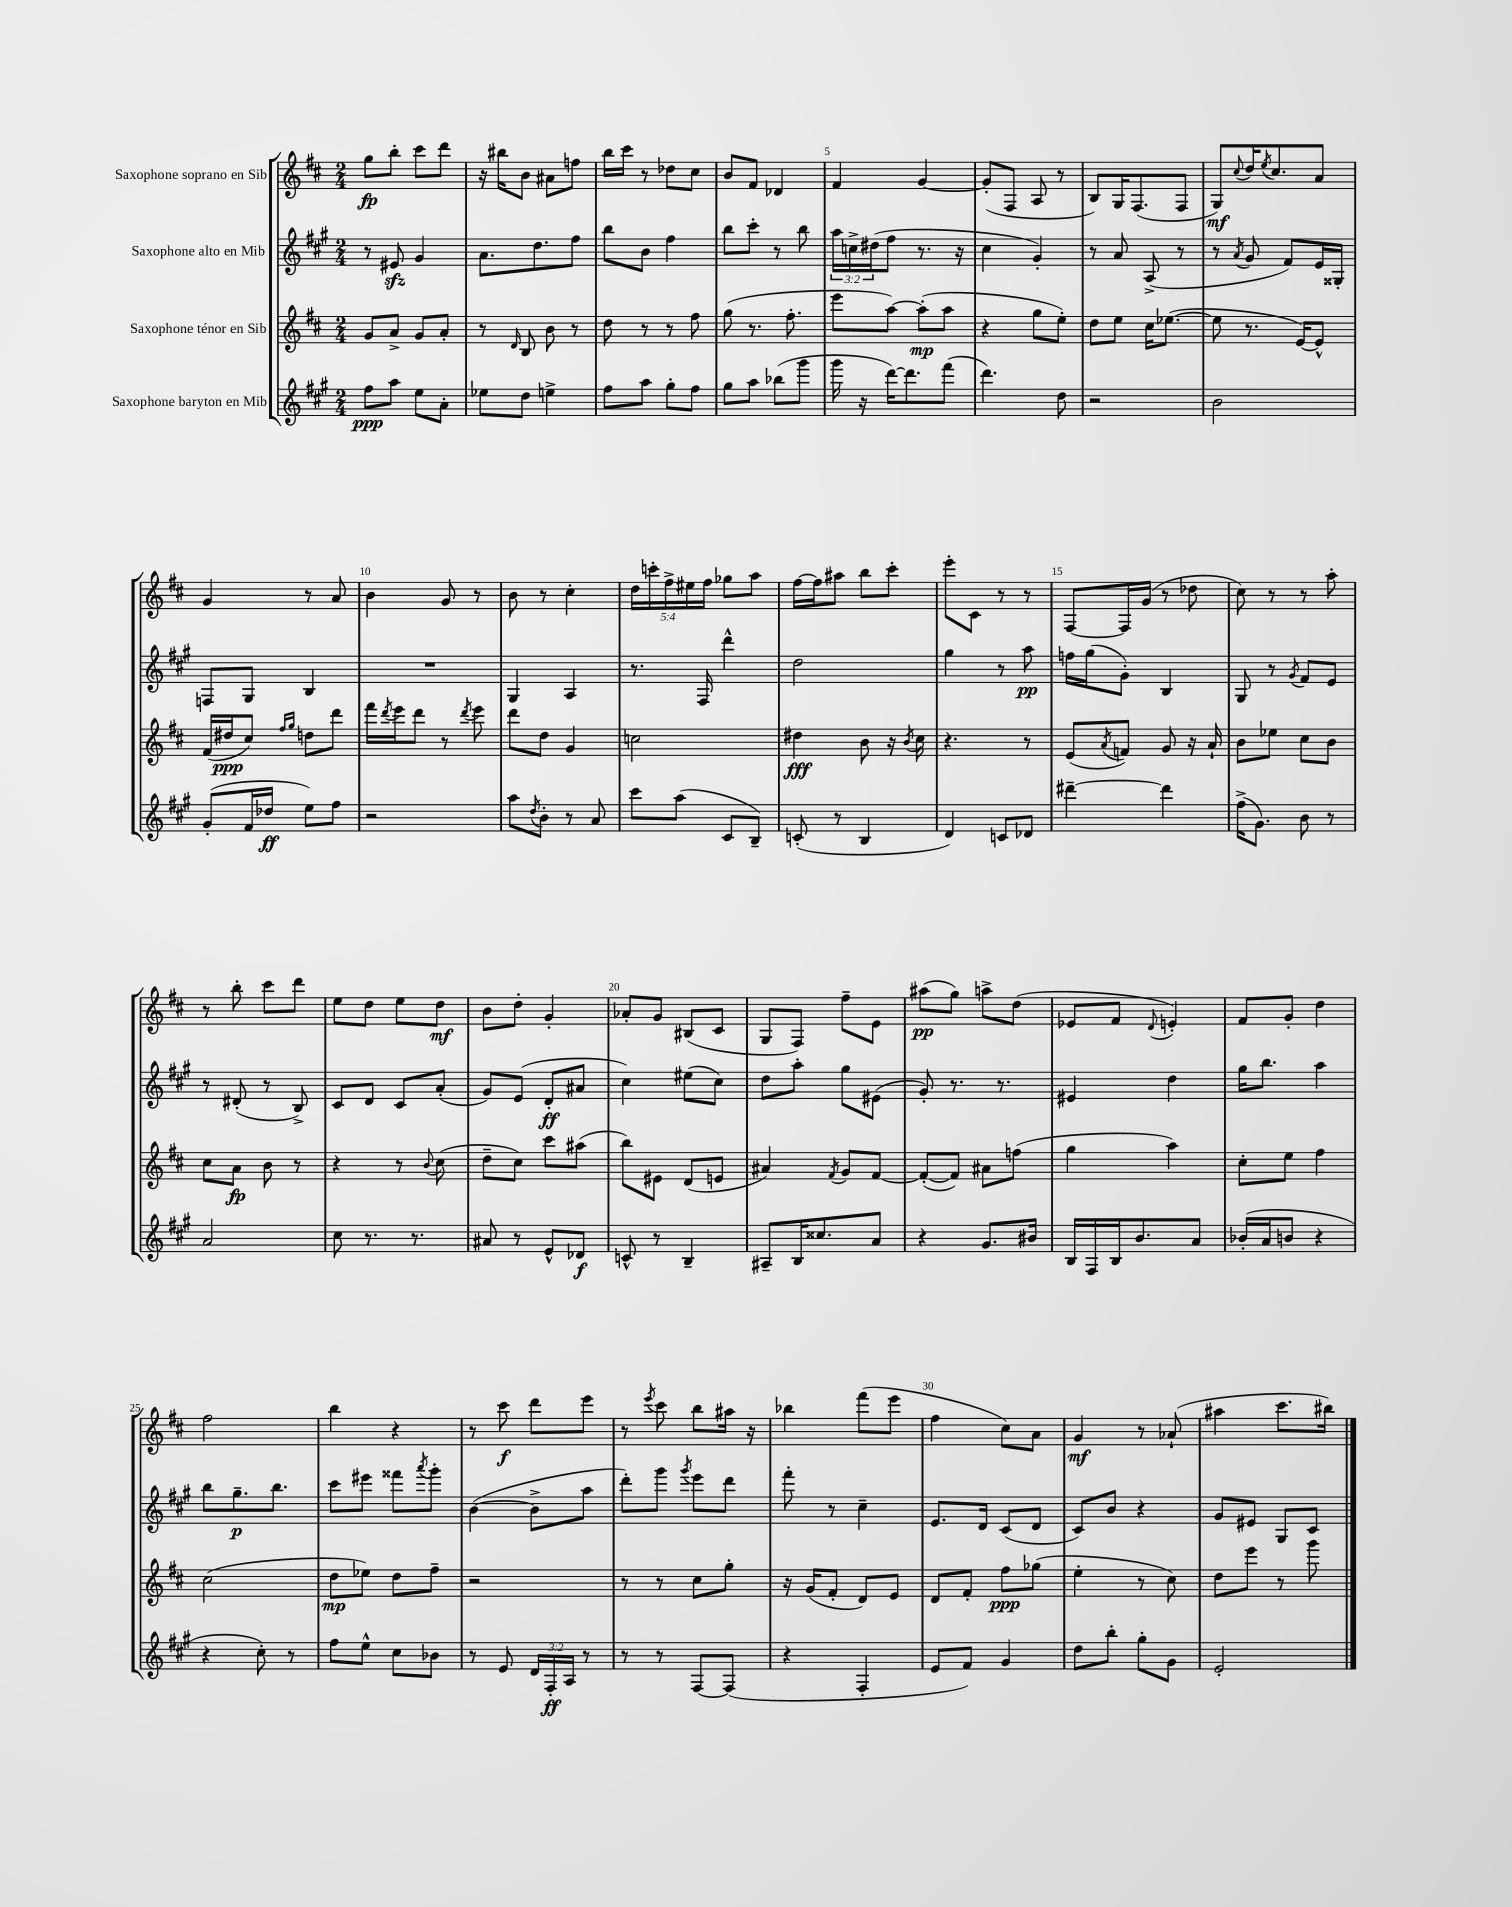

**kern	**dynam	**kern	**dynam	**kern	**dynam	**kern	**dynam
*part4	*part4	*part3	*part3	*part2	*part2	*part1	*part1
*staff4	*staff4	*staff3	*staff3	*staff2	*staff2	*staff1	*staff1
*I"Saxophone baryton en Mib	*	*I"Saxophone ténor en Sib	*	*I"Saxophone alto en Mib	*	*I"Saxophone soprano en Sib	*
*clefG2	*	*clefG2	*	*clefG2	*	*clefG2	*
*k[f#c#g#]	*	*k[f#c#]	*	*k[f#c#g#]	*	*k[f#c#]	*
*M2/4	*	*M2/4	*	*M2/4	*	*M2/4	*
=1	=1	=1	=1	=1	=1	=1	=1
8ff#\L	ppp	8g/L	.	8r	.	8gg\L	fp
8aa\J	.	8a^/J	.	8e#Xzz/	.	8bb'\J	.
8ee\L	.	8g/L	.	4g#/	.	8ccc#\L	.
8a'\J	.	8a'/J	.	.	.	8ddd\J	.
=2	=2	=2	=2	=2	=2	=2	=2
8ee-X\L	.	8r	.	8.a\L	.	16r	.
.	.	.	.	.	.	16bb#X\KL	.
.	.	16qqd/	.	.	.	.	.
8dd\J	.	8B/	.	.	.	8b\J	.
.	.	.	.	8.dd\	.	.	.
4een^\	.	8b\	.	.	.	8a#X\L	.
.	.	8r	.	8ff#\J	.	8ffn\J	.
=3	=3	=3	=3	=3	=3	=3	=3
8ff#\L	.	8dd\	.	8bb\L	.	16bb\LL	.
.	.	.	.	.	.	16ccc#\JJ	.
8aa\J	.	8r	.	8b\J	.	8r	.
8gg#'\L	.	8r	.	4ff#\	.	8dd-X\L	.
8ff#\J	.	8ff#\	.	.	.	8cc#\J	.
=4	=4	=4	=4	=4	=4	=4	=4
8gg#\L	.	(8gg\	.	8bb\L	.	8b/L	.
8aa\J	.	8.r	.	8ccc#'\J	.	8f#/J	.
(8bb-X\L	.	.	.	8r	.	4d-X/	.
.	.	8.ff#'\	.	.	.	.	.
8ggg#\J	.	.	.	8bb\	.	.	.
=5	=5	=5	=5	=5	=5	=5	=5
16ggg#\	.	8eee\L	.	24aa\LL	.	4f#/	.
.	.	.	.	24ccn^\	.	.	.
16r	.	.	.	.	.	.	.
.	.	.	.	(24dd#X\J	.	.	.
[16ddd\KL)	.	[8aa\J)	.	8ff#\J	.	.	.
8.ddd\]	.	.	.	.	.	.	.
.	.	(8aa'\L]	mp	8.r	.	[4g/	.
(8fff#\J	.	8aa\J	.	.	.	.	.
.	.	.	.	16r	.	.	.
=6	=6	=6	=6	=6	=6	=6	=6
4.ddd\)	.	4r	.	4cc#\	.	(8g'/L]	.
.	.	.	.	.	.	8F#/J	.
.	.	8gg\L	.	4g#'/)	.	8A/	.
8dd\	.	8ee'\J)	.	.	.	8r	.
=7	=7	=7	=7	=7	=7	=7	=7
2r	.	8dd\L	.	8r	.	8B/L)	.
.	.	8ee\J	.	8a/	.	16G/K	.
.	.	.	.	.	.	(8.F#/	.
.	.	16cc#\KL	.	(8A^/	.	.	.
.	.	([8.ee-X\J	.	.	.	.	.
.	.	.	.	8r	.	8F#/J	.
=8	=8	=8	=8	=8	=8	=8	=8
2b\	.	8ee-\]	.	8r	.	8G/L)	mf
.	.	.	.	8qa/	.	8qqcc#/	.
.	.	8.r	.	8g#/	.	16dd/K	.
.	.	.	.	.	.	8qee/	.
.	.	.	.	.	.	8.cc#/	.
.	.	.	.	8f#/L)	.	.	.
.	.	[16e/KL)	.	.	.	.	.
.	.	8e^^/J]	.	16e/L	.	8a/J	.
.	.	.	.	16G##X'/JJ	.	.	.
!!LO:LB:g=z
=9	=9	=9	=9	=9	=9	=9	=9
(8g#'/L	.	(16f#/LL	.	8Fn/L	.	4g/	.
.	.	16dd#X/J	ppp	.	.	.	.
16f#/L	.	8cc#/J)	.	8G#/J	.	.	.
16dd-X/JJ	ff	.	.	.	.	.	.
.	.	16qqff#/LL	.	.	.	.	.
.	.	16qqgg/JJ	.	.	.	.	.
8ee\L)	.	8ddn\L	.	4B/	.	8r	.
8ff#\J	.	8ddd\J	.	.	.	8a/	.
=10	=10	=10	=10	=10	=10	=10	=10
2r	.	16fff#\LL	.	2r	.	4b\	.
.	.	8qddd/	.	.	.	.	.
.	.	16eee\J	.	.	.	.	.
.	.	8ddd\J	.	.	.	.	.
.	.	8r	.	.	.	8g/	.
.	.	8qddd/	.	.	.	.	.
.	.	8eee\	.	.	.	8r	.
=11	=11	=11	=11	=11	=11	=11	=11
8aa\L	.	8ddd\L	.	4G#/	.	8b\	.
8qdd/	.	.	.	.	.	.	.
8b'\J	.	8dd\J	.	.	.	8r	.
8r	.	4g/	.	4A/	.	4cc#'\	.
8a/	.	.	.	.	.	.	.
=12	=12	=12	=12	=12	=12	=12	=12
8ccc#\L	.	2ccn\	.	8.r	.	20dd\LL	.
.	.	.	.	.	.	20cccn'\	.
.	.	.	.	.	.	20ff#^\	.
(8aa\J	.	.	.	.	.	.	.
.	.	.	.	.	.	20ee#X\	.
.	.	.	.	16F#/	.	.	.
.	.	.	.	.	.	20ff#\JJ	.
8c#/L	.	.	.	4ddd^^\	.	8gg-X\L	.
8B~/J)	.	.	.	.	.	8aa\J	.
=13	=13	=13	=13	=13	=13	=13	=13
(8cn'/	.	4dd#X\	fff	2dd\	.	[16ff#\LL	.
.	.	.	.	.	.	16ff#\J]	.
8r	.	.	.	.	.	8aa#X\J	.
4B/	.	8b\	.	.	.	8bb\L	.
.	.	16r	.	.	.	8ccc#'\J	.
.	.	8qb/	.	.	.	.	.
.	.	16cc#\	.	.	.	.	.
=14	=14	=14	=14	=14	=14	=14	=14
4d/)	.	4.r	.	4gg#\	.	8eee'\L	.
.	.	.	.	.	.	8c#\J	.
8cn/L	.	.	.	8r	.	8r	.
8d-X/J	.	8r	.	8aa\	pp	8r	.
=15	=15	=15	=15	=15	=15	=15	=15
[4ddd#X~\	.	(8e/L	.	16ffn\LL	.	[8F#/L	.
.	.	.	.	(16gg#\J	.	.	.
.	.	8qa/	.	.	.	.	.
.	.	8fn/J)	.	8g#'\J)	.	16F#/L]	.
.	.	.	.	.	.	(16g/JJ	.
4ddd#\]	.	8g/	.	4B/	.	8r	.
.	.	16r	.	.	.	8dd-X\	.
.	.	16a`/	.	.	.	.	.
=16	=16	=16	=16	=16	=16	=16	=16
(16ff#^\KL	.	8b\L	.	8G#/	.	8cc#\)	.
8.g#\J)	.	.	.	.	.	.	.
.	.	8ee-X\J	.	8r	.	8r	.
.	.	.	.	8qg#/	.	.	.
8b\	.	8cc#\L	.	8f#/L	.	8r	.
8r	.	8b\J	.	8e/J	.	8aa'\	.
!!LO:LB:g=z
=17	=17	=17	=17	=17	=17	=17	=17
2a/	.	8cc#\L	.	8r	.	8r	.
.	.	8a\J	fp	(8d#X'/	.	8bb'\	.
.	.	8b\	.	8r	.	8ccc#\L	.
.	.	8r	.	8B^/)	.	8ddd\J	.
=18	=18	=18	=18	=18	=18	=18	=18
8cc#\	.	4r	.	8c#/L	.	8ee\L	.
8.r	.	.	.	8d/J	.	8dd\J	.
.	.	8r	.	8c#/L	.	8ee\L	.
8.r	.	.	.	.	.	.	.
.	.	8qqb/	.	.	.	.	.
.	.	(8cc#\	.	(8a'/J	.	8dd\J	mf
=19	=19	=19	=19	=19	=19	=19	=19
8a#X/	.	8dd~\L	.	8g#/L)	.	8b\L	.
8r	.	8cc#\J)	.	(8e/J	.	8dd'\J	.
8e^^/L	.	8ccc#\L	.	8d'/L	ff	4g'/	.
8d-X/J	f	(8aa#X\J	.	8a#X/J	.	.	.
=20	=20	=20	=20	=20	=20	=20	=20
8cn^^/	.	8bb\L)	.	4cc#\)	.	8a-X'/L	.
8r	.	8e#X\J	.	.	.	8g/J	.
4B~/	.	(8d/L	.	(8ee#X\L	.	(8B#X/L	.
.	.	8en/J	.	8cc#\J)	.	8c#/J	.
=21	=21	=21	=21	=21	=21	=21	=21
8A#X~/L	.	4a#X/)	.	8dd\L	.	8G/L	.
16B/K	.	.	.	8aa'\J	.	8F#/J)	.
8.cc##X/	.	.	.	.	.	.	.
.	.	8qf#/	.	.	.	.	.
.	.	8g/L	.	8gg#\L	.	8ff#~\L	.
8a/J	.	[8f#/J	.	(8e#X\J	.	8e\J	.
=22	=22	=22	=22	=22	=22	=22	=22
4r	.	(8f#'/L_	.	8g#'/)	.	(8aa#X\L	pp
.	.	8f#/J])	.	8.r	.	8gg\J)	.
8.g#/L	.	8a#X\L	.	.	.	8aan^\L	.
.	.	.	.	8.r	.	.	.
.	.	(8ffn\J	.	.	.	(8dd\J	.
16b#X/Jk	.	.	.	.	.	.	.
=23	=23	=23	=23	=23	=23	=23	=23
16B/LL	.	4gg\	.	4e#X/	.	8e-X/L	.
16F#/	.	.	.	.	.	.	.
16B/J	.	.	.	.	.	8f#/J	.
8.b/	.	.	.	.	.	.	.
.	.	.	.	.	.	8qqd/	.
.	.	4aa\)	.	4dd\	.	4en'/)	.
8a/J	.	.	.	.	.	.	.
=24	=24	=24	=24	=24	=24	=24	=24
(16b-X'/LL	.	8cc#'\L	.	16gg#\KL	.	8f#/L	.
16a/J	.	.	.	8.bb\J	.	.	.
8bn/J	.	8ee\J	.	.	.	8g'/J	.
4r	.	4ff#\	.	4aa\	.	4dd\	.
!!LO:LB:g=z
=25	=25	=25	=25	=25	=25	=25	=25
4r	.	(2cc#\	.	8bb\L	.	2ff#\	.
.	.	.	.	8.gg#~\	p	.	.
8cc#'\)	.	.	.	.	.	.	.
.	.	.	.	8.bb\J	.	.	.
8r	.	.	.	.	.	.	.
=26	=26	=26	=26	=26	=26	=26	=26
8ff#\L	.	8dd\L	mp	8ccc#\L	.	4bb\	.
8ee^^\J	.	8ee-X\J)	.	8eee#X\J	.	.	.
8cc#\L	.	8dd\L	.	8fff##X\L	.	4r	.
.	.	.	.	8qaaa/	.	.	.
8b-X\J	.	8ff#~\J	.	8ggg#'\J	.	.	.
=27	=27	=27	=27	=27	=27	=27	=27
8r	.	2r	.	([4b\	.	8r	.
8e/	.	.	.	.	.	8ccc#\	f
24d/LL	.	.	.	8b^\L]	.	8ddd\L	.
24F#'/	ff	.	.	.	.	.	.
24A/JJ	.	.	.	.	.	.	.
8r	.	.	.	8aa\J	.	8eee\J	.
=28	=28	=28	=28	=28	=28	=28	=28
8r	.	8r	.	8ddd'\L)	.	8r	.
.	.	.	.	.	.	8qeee/	.
8r	.	8r	.	8ggg#\J	.	8ccc#\	.
.	.	.	.	8qggg#/	.	.	.
[8F#/L	.	8cc#\L	.	8eee\L	.	8bb\L	.
(8F#/J]	.	8gg'\J	.	8ddd\J	.	16aa#X\Jk	.
.	.	.	.	.	.	16r	.
=29	=29	=29	=29	=29	=29	=29	=29
4r	.	16r	.	8fff#'\	.	4bb-X\	.
.	.	(16g/KL	.	.	.	.	.
.	.	8f#'/J	.	8r	.	.	.
4F#'/	.	8d/L)	.	4cc#~\	.	(8fff#\L	.
.	.	8e/J	.	.	.	8eee\J	.
=30	=30	=30	=30	=30	=30	=30	=30
8e/L	.	8d/L	.	8.e/L	.	4ff#\	.
8f#/J)	.	8f#'/J	.	.	.	.	.
.	.	.	.	16d/Jk	.	.	.
4g#/	.	8ff#\L	ppp	(8c#/L	.	8cc#\L)	.
.	.	(8gg-X\J	.	8d/J	.	8a\J	.
=31	=31	=31	=31	=31	=31	=31	=31
8dd\L	.	4ee'\	.	8c#/L)	.	4g/	mf
8bb'\J	.	.	.	8b/J	.	.	.
8gg#'\L	.	8r	.	4r	.	8r	.
8g#\J	.	8cc#\)	.	.	.	(8a-X`/	.
=32	=32	=32	=32	=32	=32	=32	=32
2e'/	.	8dd\L	.	8g#/L	.	4aa#X\	.
.	.	8eee\J	.	8e#X/J	.	.	.
.	.	8r	.	8G#/L	.	8.ccc#\L	.
.	.	8ggg\	.	8c#/J	.	.	.
.	.	.	.	.	.	16bb#X\Jk)	.
==	==	==	==	==	==	==	==
*-	*-	*-	*-	*-	*-	*-	*-
